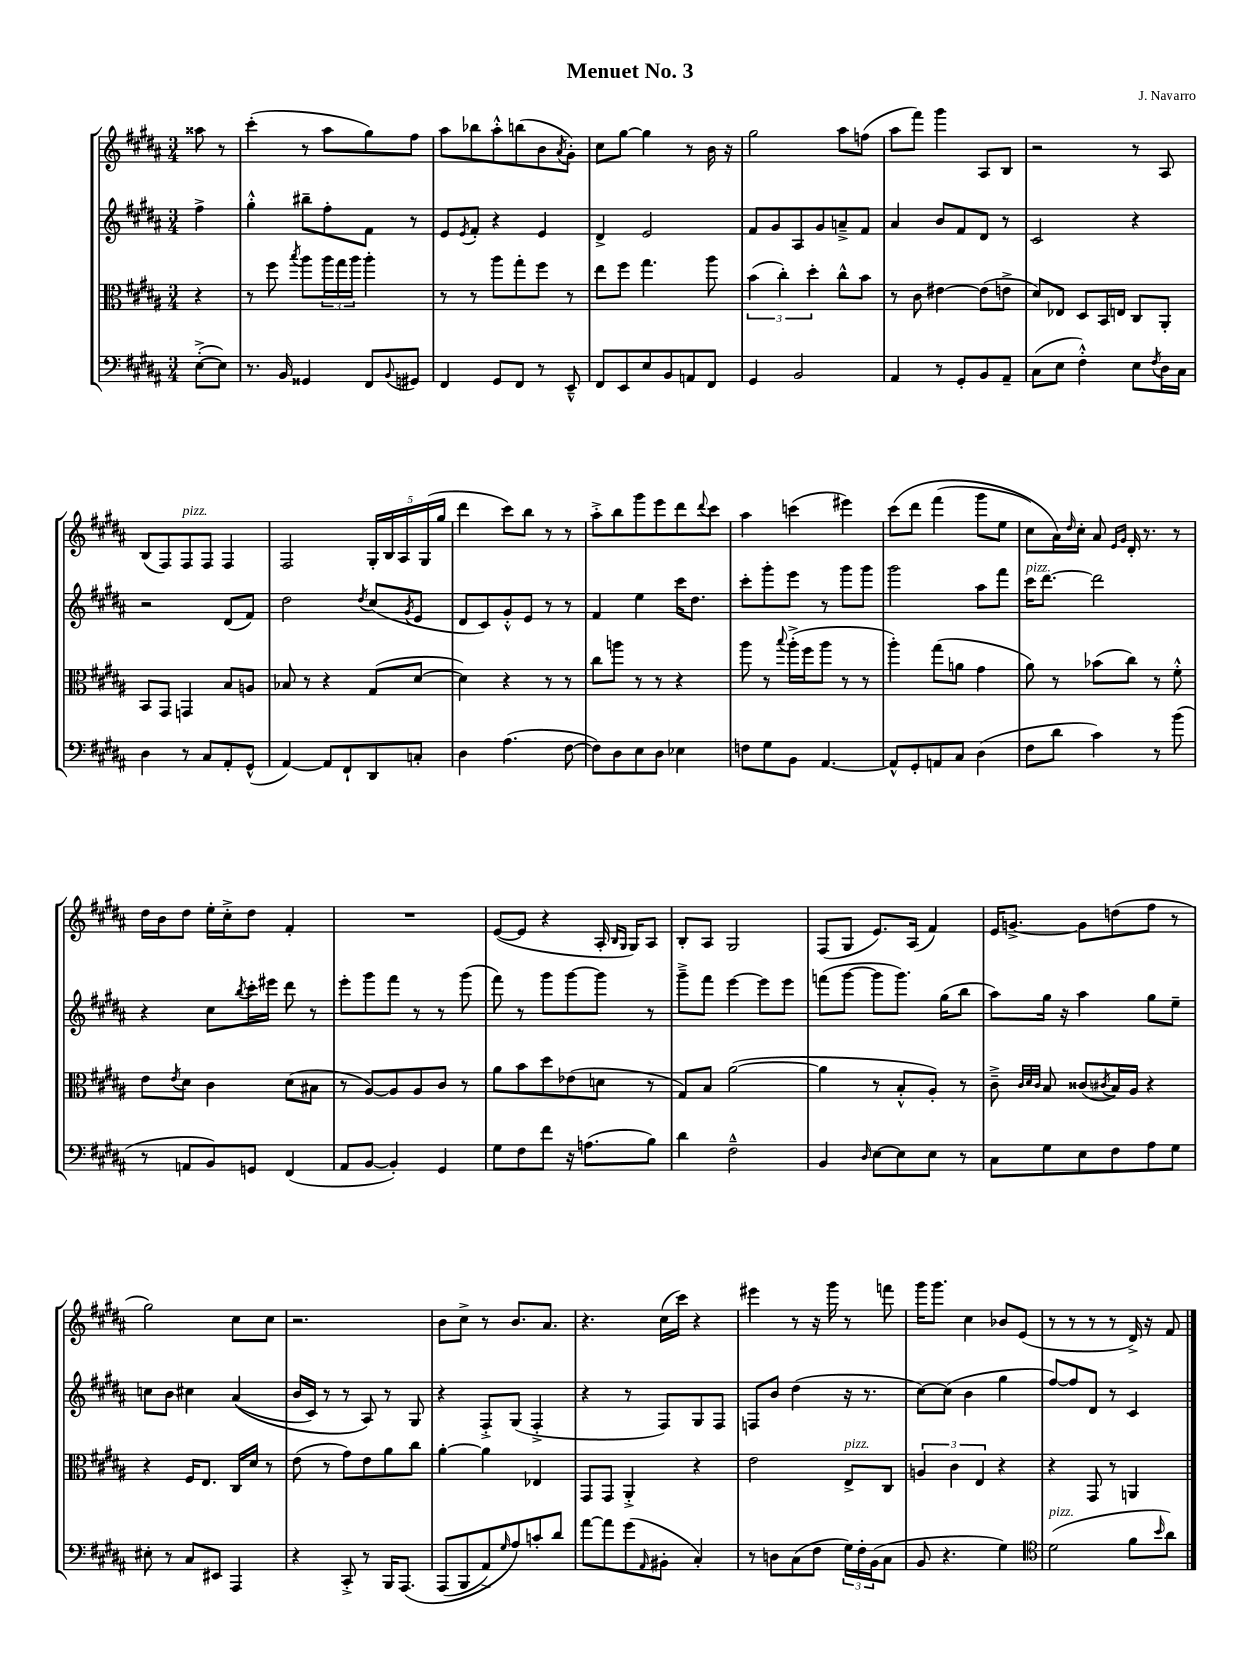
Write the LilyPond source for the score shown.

\header { title = "Menuet No. 3" composer = "J. Navarro" }
<<
\new StaffGroup <<
\new Staff = "s0" {
    \clef treble \key b \major \numericTimeSignature \time 3/4 \partial 4
    aisis''8 r8 |
    cis'''4-.( r8 ais''8 gis''8) fis''8 |
    ais''8 bes''8 ais''8-.-^ b''8( b'8 \acciaccatura { ais'8 } gis'8-.) |
    cis''8 gis''8~ gis''4 r8 b'16 r16 |
    gis''2 ais''8 f''8( |
    ais''8 fis'''8) gis'''4 ais8 b8 |
    r2 r8 ais8 |
    b8( fis8) fis8^\markup { \italic "pizz." } fis8 fis4 |
    fis2 \tuplet 5/4 { gis16-. b16 ais16 gis16( gis''16 } |
    dis'''4 cis'''8) b''8 r8 r8 |
    ais''8-.-> b''8 gis'''8 e'''8 dis'''8 \appoggiatura { dis'''8 } cis'''8 |
    ais''4 c'''4( eis'''4) |
    cis'''8\( dis'''8 fis'''4( gis'''8 e''8 |
    cis''8) ais'16\) \grace { dis''16 } cis''16-. ais'8 \grace { e'16 gis'16 } dis'16-. r8. r8 |
    dis''16 b'16 dis''8 e''16-. cis''16-.-> dis''8 fis'4-. |
    R2. |
    e'8~( e'8 r4 ais16-. \grace { b16 gis16 } gis16) ais8 |
    b8-. ais8 gis2 |
    fis8( gis8 e'8.) ais16( fis'4) |
    e'16 g'8.~-> g'8 d''8( fis''8 r8 |
    gis''2) cis''8 cis''8 |
    r2. |
    b'8 cis''8-> r8 b'8. ais'8. |
    r4. cis''16( cis'''16) r4 |
    eis'''4 r8 r16 gis'''16 r8 f'''8 |
    gis'''16 gis'''8. cis''4 bes'8 e'8( |
    r8 r8 r8 r8 dis'16->) r16 fis'8 \bar "|." |
}
\new Staff = "s1" {
    \clef treble \key b \major \numericTimeSignature \time 3/4 \partial 4
    fis''4-> |
    gis''4-.-^ bis''8-- fis''8-. fis'8 r8 |
    e'8 \acciaccatura { e'8 } fis'8-. r4 e'4 |
    dis'4-> e'2 |
    fis'8 gis'8 ais8 gis'8 a'8---> fis'8 |
    ais'4 b'8 fis'8 dis'8 r8 |
    cis'2 r4 |
    r2 dis'8( fis'8) |
    dis''2 \acciaccatura { dis''8 } cis''8( \acciaccatura { gis'8 } e'8 |
    dis'8 cis'8) gis'8-.-^ e'8 r8 r8 |
    fis'4 e''4 cis'''16 dis''8. |
    cis'''8-. gis'''8-. e'''8 r8 gis'''8 gis'''8 |
    gis'''2 ais''8 fis'''8 |
    cis'''16^\markup { \italic "pizz." } dis'''8.~ dis'''2 |
    r4 cis''8 \acciaccatura { b''8 } cis'''16-. eis'''16 dis'''8 r8 |
    e'''8-. gis'''8 fis'''8 r8 r8 gis'''8( |
    fis'''8) r8 gis'''8 gis'''8~ gis'''8 r8 |
    gis'''8---> fis'''8 e'''4~ e'''8 e'''8 |
    f'''8( gis'''8~ gis'''8 gis'''8.) gis''16( b''8 |
    ais''8) gis''16 r16 ais''4 gis''8 e''8-- |
    c''8 b'8 cis''4 ais'4(\( |
    b'16 cis'16) r8 r8 ais8\) r8 gis8 |
    r4 fis8-.-> gis8( fis4-.-> |
    r4 r8 fis8) gis8 fis8 |
    f8 b'8 dis''4( r16 r8. |
    cis''8~) cis''8( b'4 gis''4 |
    fis''8~) fis''8 dis'8 r8 cis'4 \bar "|." |
}
\new Staff = "s2" {
    \clef alto \key b \major \numericTimeSignature \time 3/4 \partial 4
    r4 |
    r8 fis''8 \acciaccatura { b''8 } ais''8 \tuplet 3/2 { ais''16 gis''16 ais''16 } ais''4-. |
    r8 r8 ais''8 gis''8-. fis''8 r8 |
    e''8 fis''8 gis''4. ais''8 |
    \tuplet 3/2 { b'4( cis''4-.) dis''4-. } cis''8-^ b'8 |
    r8 cis'8 eis'4~ eis'8( e'8-> |
    dis'8) ees8 dis8 b,16 e16 cis8 ais,8-. |
    b,8 gis,8 g,4 b8 a8 |
    bes8 r8 r4 gis8( dis'8~ |
    dis'4) r4 r8 r8 |
    cis''8 a''8 r8 r8 r4 |
    ais''8 r8 \appoggiatura { b''8 } ais''16-.->( fis''16 ais''8 r8 r8 |
    ais''4-.) gis''8( a'8 gis'4 |
    ais'8) r8 bes'8( cis''8) r8 fis'8-.-^ |
    e'8 \acciaccatura { e'8 } dis'8 cis'4 dis'8( bis8 |
    r8 ais8~) ais8 ais8 cis'8 r8 |
    ais'8 b'8 dis''8 ees'8( d'8 r8 |
    gis8) b8 ais'2~( |
    ais'4 r8 b8-.-^ ais8-.) r8 |
    cis'8---> \grace { cis'32 dis'32 cis'32 } b8 cisis'8( \acciaccatura { cis'8 } b16) ais16 r4 |
    r4 fis16 e8. cis16 dis'16 r8 |
    e'8( r8 gis'8) e'8 ais'8 cis''8 |
    ais'4~-. ais'4 ees4 |
    gis,8 gis,8 ais,4-.-> r4 |
    e'2 e8->^\markup { \italic "pizz." } cis8 |
    \tuplet 3/2 { a4 cis'4 e4 } r4 |
    r4 gis,8 r8 a,4 \bar "|." |
}
\new Staff = "s3" {
    \clef bass \key b \major \numericTimeSignature \time 3/4 \partial 4
    e8~-.->( e8) |
    r8. b,16 gisis,4 fis,8 \appoggiatura { b,8 } gis,8 |
    fis,4 gis,8 fis,8 r8 e,8---^ |
    fis,8 e,8 e8 b,8 a,8 fis,8 |
    gis,4 b,2 |
    ais,4 r8 gis,8-. b,8 ais,8-- |
    cis8( e8 fis4-.-^) e8 \acciaccatura { fis8 } dis16 cis16 |
    dis4 r8 cis8 ais,8-. gis,8-^( |
    ais,4~) ais,8 fis,8-! dis,8 c8-. |
    dis4 ais4.( fis8~ |
    fis8) dis8 e8 dis8 ees4 |
    f8 gis8 b,8 ais,4.~ |
    ais,8-^ gis,8-. a,8 cis8 dis4( |
    fis8 dis'8 cis'4) r8 b'8( |
    r8 a,8 b,8) g,8 fis,4( |
    ais,8 b,8~ b,4-.) gis,4 |
    gis8 fis8 fis'8 r16 a8.( b8) |
    dis'4 fis2---^ |
    b,4 \grace { dis16 } e8~ e8 e8 r8 |
    cis8 gis8 e8 fis8 ais8 gis8 |
    eis8-. r8 cis8 eis,8 ais,,4 |
    r4 cis,8-.-> r8 b,,16 ais,,8.\( |
    ais,,8( b,,8 ais,8->) \grace { gis16 } ais8\) c'8-. dis'8 |
    ais'8~ ais'8 gis'8( \grace { ais,16 } bis,8-. cis4-.) |
    r8 d8 cis8( fis8 \tuplet 3/2 { gis16) fis16-. b,16( } cis8 |
    b,8 r4. gis4) |
    \clef tenor dis'2^\markup { \italic "pizz." }( fis'8 \grace { b'16 } ais'8) \bar "|." |
}
>>
>>
\layout { \context { \Score \remove "Bar_number_engraver" } }
